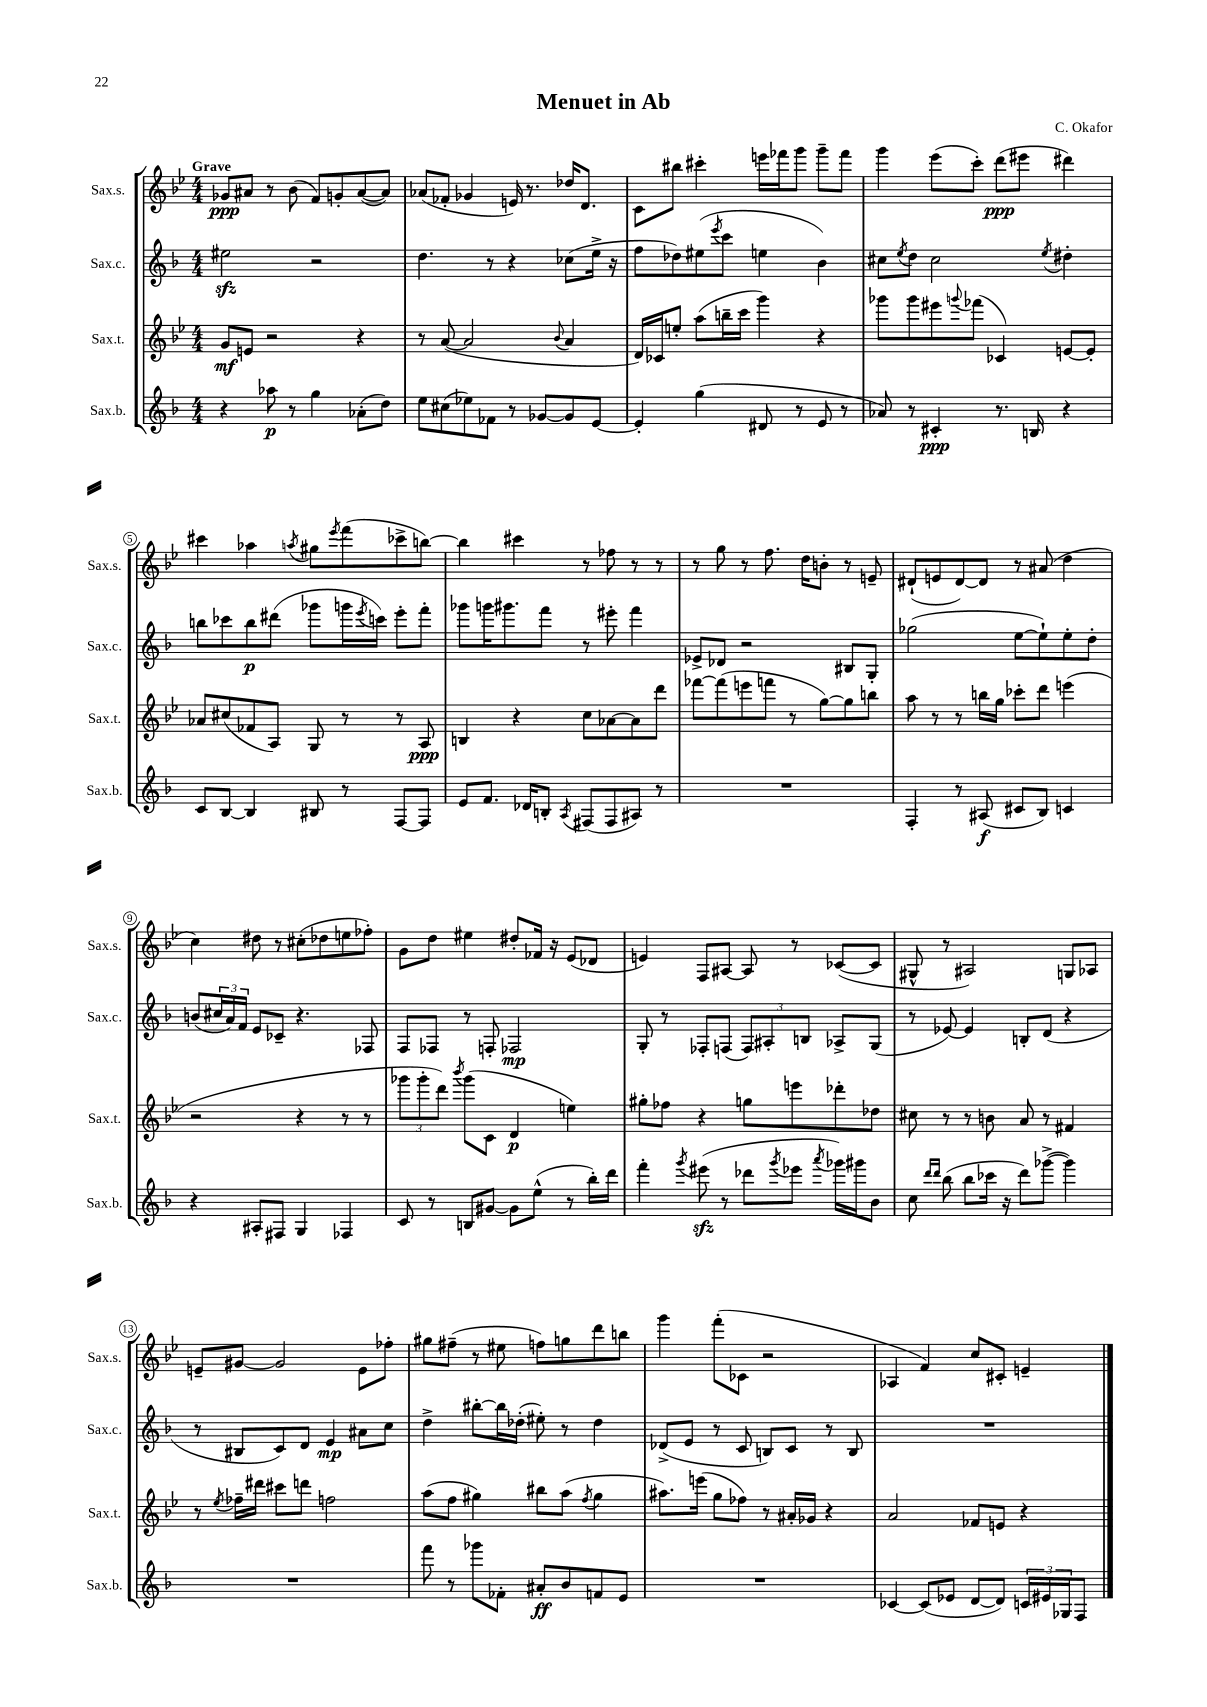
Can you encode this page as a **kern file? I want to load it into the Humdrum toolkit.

**kern	**kern	**kern	**kern
*staff4	*staff3	*staff2	*staff1
*clefG2	*clefG2	*clefG2	*clefG2
*k[b-]	*k[b-e-]	*k[b-]	*k[b-e-]
*M4/4	*M4/4	*M4/4	*M4/4
4r	8g	2ee#	8g-
.	8e	.	8a#
8aa-	2r	.	8r
8r	.	.	(8b-
4gg	.	2r	8f)
.	.	.	8g'
(8a-'	4r	.	([8a#
8dd)	.	.	8a#])
=	=	=	=
8ee	8r	4.dd	(8a-
(8cc#	([8a	.	8f-'
8ee-)	2a]	.	4g-
8f-	.	8r	.
8r	.	4r	16e)
.	.	.	8.r
[8g-	.	.	.
.	8qqb-	.	.
8g-]	4a	(8cc-	16dd-
.	.	.	8.d
[8e	.	16ee^	.
.	.	16r	.
=	=	=	=
4e']	16d)	8ff	8c
.	16c-	.	.
.	8ee'	8dd-)	8bb#
(4gg	(8aa	(8ee#	4ccc#'
.	.	8qeee	.
.	16bb~	8ccc	.
.	16ccc	.	.
8d#	4ggg)	4ee	16eee
.	.	.	16fff-
8r	.	.	8ggg
8e	4r	4b-)	8ggg~
8r	.	.	8fff-
=	=	=	=
8a-)	8ggg-	8cc#	4ggg
.	.	8qee	.
8r	8ggg-	8dd	.
4c#'	8eee#	2cc#	(8eee-
.	8qqggg	.	.
.	(8fff-	.	8ccc')
8.r	4c-)	.	(8ddd
.	.	.	8eee#
16B	.	.	.
.	.	8qee	.
4r	[8e	4dd#'	4ddd#)
.	8e']	.	.
=	=	=	=
8c	8a-	8bb	4ccc#
[8B-	(8cc#	8ccc-	.
4B-]	8f-	8bb	4aa-
.	8A)	(8ddd#	.
.	.	.	8qaa
8B#	8G	8ggg-	8gg#
.	.	.	8qeee-
8r	8r	16ggg	(8fff
.	.	8qeee	.
.	.	16ccc)	.
[8F	8r	8eee'	8ccc-^
8F]	8A	8fff'	[8bb)
=	=	=	=
8e	4B	8ggg-	4bb]
8.f	.	16ggg	.
.	.	8.ggg#	.
.	4r	.	4ccc#
16d-	.	.	.
8B'	.	8fff	.
8qA	.	.	.
(8F#	8cc	8r	8r
8F#	[8a-	8eee#'	8ff-
8A#)	8a-]	4fff	8r
8r	8ddd	.	8r
=	=	=	=
1r	[8fff-	8e-^	8r
.	(8fff-]	8d-	8gg
.	8eee	2r	8r
.	8fff	.	8.ff
.	8r	.	.
.	.	.	16dd
.	[8gg)	.	8b'
.	8gg]	8B#	8r
.	8bb	8G'	8e~
=	=	=	=
4F'	8aa	(2gg-	(8d#`
.	8r	.	8e
8r	8r	.	[8d#)
(8A#	16bb	.	8d#]
.	16gg	.	.
8c#	8ccc-'	[8ee	8r
8B-)	8ddd	8ee`])	(8a#
4c	(4eee	8ee'	4dd
.	.	8dd'	.
=	=	=	=
4r	2r	(8b	4cc)
.	.	24cc#	.
.	.	24a)	.
.	.	24f	.
8A#'	.	8e	8dd#
8F#	.	8c-~	8r
4G	4r	4.r	(8cc#'
.	.	.	8dd-
4F-	8r	.	8ee
.	8r	8F-	8ff-')
=	=	=	=
8c	12ggg-	8F	8g
.	12ggg-'	.	.
8r	.	8F-	8dd
.	12ddd)	.	.
.	8qbbb-	.	.
8B	(8ggg-	8r	4ee#
[8g#	8c	8F'	.
8g#]	4d	2F-	8dd#'
(8ee^^	.	.	16f-
.	.	.	16r
8r	4ee)	.	(8e-
16bb-')	.	.	8d-
16ddd	.	.	.
=	=	=	=
4fff'	8gg#'	8G'	4e)
.	8ff-	8r	.
8qggg	.	.	.
(8eee#	4r	8F-'	8F
8r	.	(8F	[8A#
8ddd-	8gg	12F)	8A#]
.	.	12A#'	.
8qggg	.	.	.
8eee-	8eee	.	8r
.	.	12B	.
8qaaa	.	.	.
16ggg-)	8ddd-'	8A-^	([8c-
16ggg#	.	.	.
8b-	8dd-	(8G	8c-]
=	=	=	=
8cc	8cc#	8r	8G#^^
16qqddd	.	.	.
16qqddd	.	.	.
(8bb-	8r	[8e-)	8r
8bb-	8r	4e-]	2A#)
16ccc-	8b	.	.
16r	.	.	.
8ddd)	8a	8B'	.
([8ggg-^	8r	(8d	.
4ggg-])	4f#	4r	8G
.	.	.	8A-
=	=	=	=
1r	8r	8r	8e~
.	8qee-	.	.
.	16ff-~	8B#	[8g#
.	16ddd#	.	.
.	8ccc#	8c)	2g#]
.	8ddd	8d	.
.	2ff	4e	.
.	.	8a#	8e
.	.	8cc	8ff-'
=	=	=	=
8fff	(8aa	4dd^	8gg#
8r	8ff	.	(8ff#~
8ggg-	4gg#)	[8bb#'	8r
8f-'	.	16bb#]	8ee#
.	.	(16dd-'	.
8a#'	8bb#	8ee#')	8ff)
8b-	(8aa	8r	8gg
.	8qff	.	.
8f	4gg#	4dd-	8ddd
8e	.	.	8bb
=	=	=	=
1r	8.aa#)	(8d-^	4ggg
.	.	8e	.
.	(16eee	.	.
.	8gg	8r	(8fff'
.	8ff-)	8c	8c-
.	8r	8B)	2r
.	16a#'	8c	.
.	16g-	.	.
.	4r	8r	.
.	.	8B	.
=	=	=	=
[4c-	2a	1r	4A-
(8c-]	.	.	4f)
8e-	.	.	.
[8d	8f-	.	8cc
8d])	8e	.	8c#'
24c	4r	.	4e~
24e#	.	.	.
24G-	.	.	.
8F	.	.	.
==	==	==	==
*-	*-	*-	*-
